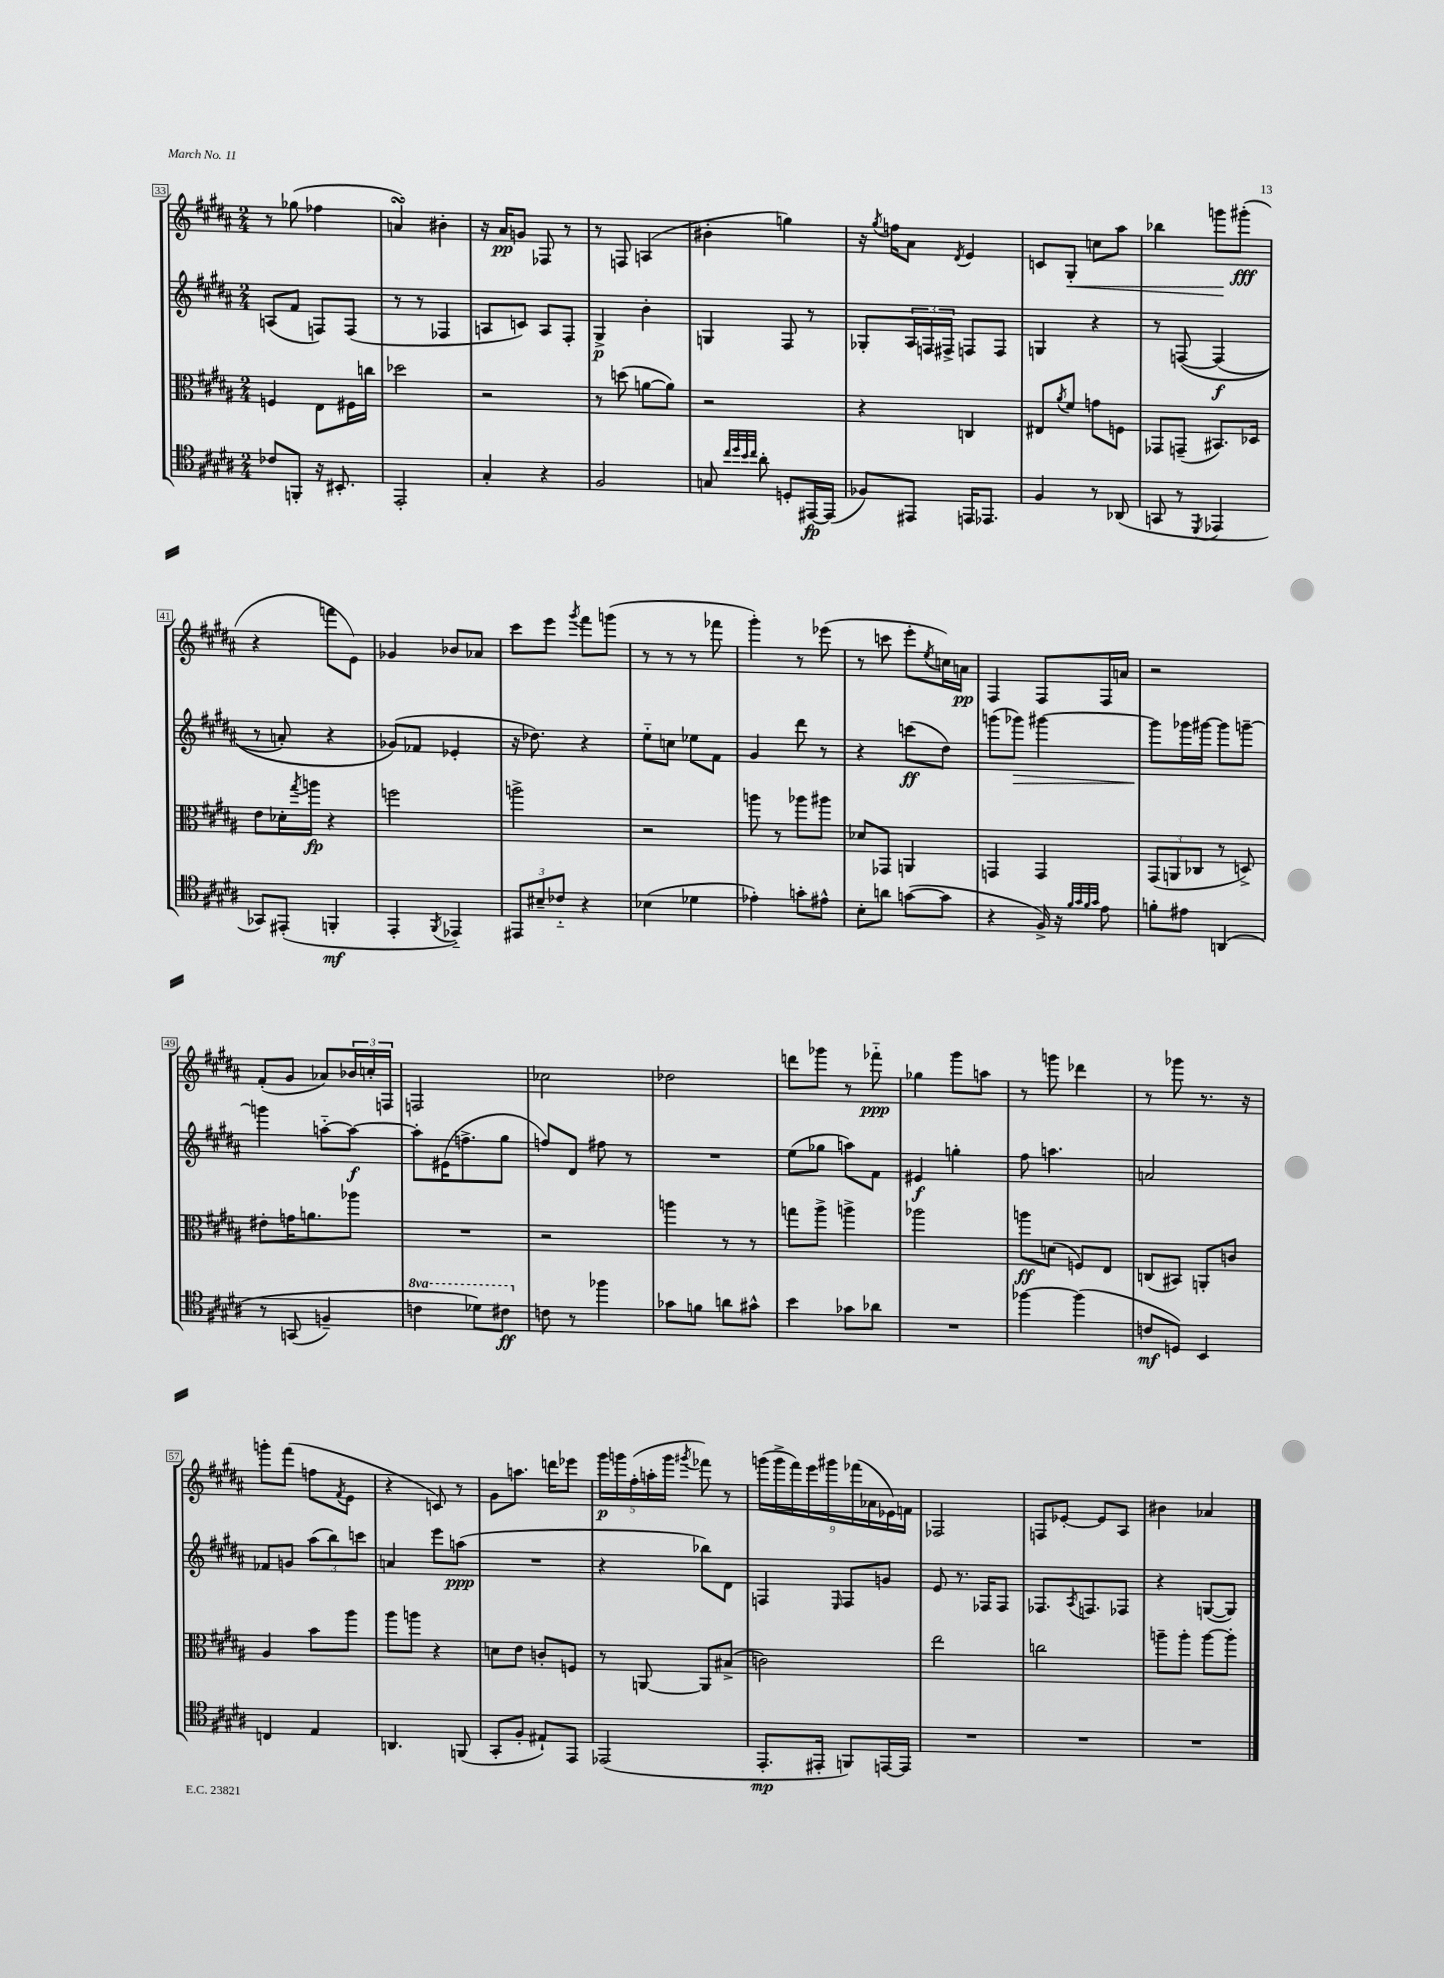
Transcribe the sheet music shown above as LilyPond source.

<<
\new StaffGroup <<
\new Staff = "s0" {
    \clef treble \key b \major \numericTimeSignature \time 2/4
    r8 ges''8( fes''4 |
    a'4\turn) bis'4-. |
    r16 ais'16\pp g'8 fes8 r8 |
    r8 f8 a4( |
    bis'4-. g''4) |
    r16 \acciaccatura { gis''8 } f''16 ais'8 \acciaccatura { dis'8 } e'4 |
    c'8 gis8-.\< c''8 ais''8 |
    bes''4 g'''8\! gis'''8-.\fff( |
    r4 f'''8 e'8) |
    ges'4 bes'8 aes'8 |
    cis'''8 e'''8 \acciaccatura { gis'''8 } fis'''8 g'''8( |
    r8 r8 r8 fes'''8 |
    gis'''4-.) r8 ees'''8( |
    r8 c'''8 e'''8-. \acciaccatura { e''8 } c''16) a'16\pp |
    fis4 fis8 fis16 a'16 |
    r2 |
    fis'8-.( gis'8 aes'8) \tuplet 3/2 { bes'16 c''16-. f16 } |
    f2 |
    ces''2 |
    des''2 |
    d'''8 ges'''8 r8 fes'''8-_\ppp |
    ges''4 gis'''8 a''8 |
    r8 g'''8 des'''4 |
    r8 ges'''8 r8. r16 |
    g'''8-. fis'''8( f''8 \acciaccatura { fis'8 } e'8 |
    r4 c'8) r8 |
    gis'8 a''8. d'''16 ees'''8 |
    \tuplet 5/4 { gis'''16\p g'''16 fis''16-.( a''16-. g'''16 } \acciaccatura { gis'''8 } fes'''8) r8 |
    \tuplet 9/8 { g'''16( g'''16-> fis'''16) e'''16 gis'''16 fes'''16( aes'16 ees'16) f'16 } |
    fes2 |
    f8 ees'8~-. ees'8 ais8 |
    bis'4 aes'4 \bar "|." |
}
\new Staff = "s1" {
    \clef treble \key b \major \numericTimeSignature \time 2/4
    a8( fis'8 f8) f8( |
    r8 r8 fes4 |
    a8 c'8) a8 fis8-. |
    gis4->\p b'4-. |
    g4 fis8 r8 |
    ges8-. \tuplet 3/2 { ais16 f16 fis16-> } f8 f8 |
    g4 r4 |
    r8 f8~\( f4\f( |
    r8 a'8-.) r4 |
    ges'8(\) fes'8 ees'4-. |
    r16 des''8.) r4 |
    e''8-_ c''8 ees''8 fis'8 |
    gis'4 dis'''8 r8 |
    r4 c'''8\ff( dis''8) |
    g'''8( ges'''8\>) gis'''4~ |
    gis'''8\! ges'''16 gis'''16~ gis'''8 g'''8~-- |
    g'''4 a''8~-_ a''8~\f |
    a''8-. eis'16( f''8.-> gis''8 |
    f''8) dis'8 fis''8 r8 |
    R2 |
    e''8( ges''8 a''8) fis'8 |
    eis'4\f g''4-. |
    fis''8 a''4. |
    a'2 |
    fes'8 g'8 \tuplet 3/2 { ais''8( b''8) c'''8 } |
    a'4 e'''8 a''8\ppp( |
    R2 |
    r4 bes''8) dis'8 |
    f4 \grace { e16 } f8 g'8 |
    e'8 r8. fes16 fes8 |
    fes8. \acciaccatura { ais8 } f8. fes8 |
    r4 g8~( g8) \bar "|." |
}
\new Staff = "s2" {
    \clef alto \key b \major \numericTimeSignature \time 2/4
    f4 e8 fis16 c''16 |
    des''2 |
    r2 |
    r8 d''8( a'8~ a'8) |
    r2 |
    r4 c4 |
    eis8 \acciaccatura { ais'8 } fis'8 g'8 f8 |
    ges,8 g,8--( bis,8.) des16 |
    e'8 des'16-. \acciaccatura { gis''8 } a''16\fp r4 |
    f''2 |
    a''2-> |
    r2 |
    a''8 r8 aes''8 ais''8 |
    des'8 ges,8 a,4 |
    g,4 g,4 |
    \tuplet 3/2 { gis,8( a,8 ces8 } r8 d8->) |
    eis'8-. g'16 a'8. aes''8 |
    R2 |
    r2 |
    a''4 r8 r8 |
    g''8 ais''8-> a''4-> |
    aes''2 |
    a''8\ff d'8( f8) e8 |
    c8( bis,8) a,8-. c'8 |
    ais4 b'8 ais''8 |
    ais''8 a''8 r4 |
    d'8 e'8 c'8-. f8 |
    r8 a,8~ a,8 bis8->( |
    c'2) |
    e''2 |
    c''2 |
    a''8-- a''8-. a''8~ a''8-. \bar "|." |
}
\new Staff = "s3" {
    \clef tenor \key b \major \numericTimeSignature \time 2/4 \set Staff.ottavationMarkups = #ottavation-simple-ordinals
    ces'8 f,8-. r16 bis,8.-. |
    e,2-. |
    gis4-. r4 |
    fis2 |
    g8 \grace { cis''32 dis''32 b'32 cis''32 } ais'8-. d8-. eis,16~\fp eis,16( |
    fes8) eis,8 e,16 ees,8. |
    fis4 r8 aes,8( |
    g,8 r8 \acciaccatura { dis,8 } ees,4 |
    ges,8) eis,8-.( f,4-.\mf |
    e,4-. \acciaccatura { fis,8 } ees,4-_) |
    \tuplet 3/2 { eis,8 bis8-- ces'8-_ } r4 |
    bes4( des'4 |
    ees'4-.) g'8-. eis'8-^ |
    b8-. a'8 g'8~( g'8 |
    r4 fis16->) r16 \grace { fis'32 gis'32 fis'32 gis'32 } e'8 |
    f'8-. eis'8 a,4\( |
    r8 g,8( f4--) |
    \ottava #1 c''4 des''8\) cis''8\ff \ottava #0 |
    c'8 r8 fes''4 |
    ges'8 f'8 a'8 gis'8-^ |
    b'4 ges'8 aes'8 |
    R2 |
    fes''4~ fes''4( |
    c'8\mf d8) b,4 |
    c4 e4 |
    a,4. f,8( |
    gis,8-. fis8-. eis8-!) e,8 |
    ees,2( |
    e,8.-.\mp eis,16-. f,8) e,16~ e,16 |
    R2 |
    R2 |
    R2 \bar "|." |
}
>>
>>
\layout { \context { \Score currentBarNumber = #33 \override BarNumber.stencil = #(make-stencil-boxer 0.1 0.3 ly:text-interface::print) } }
